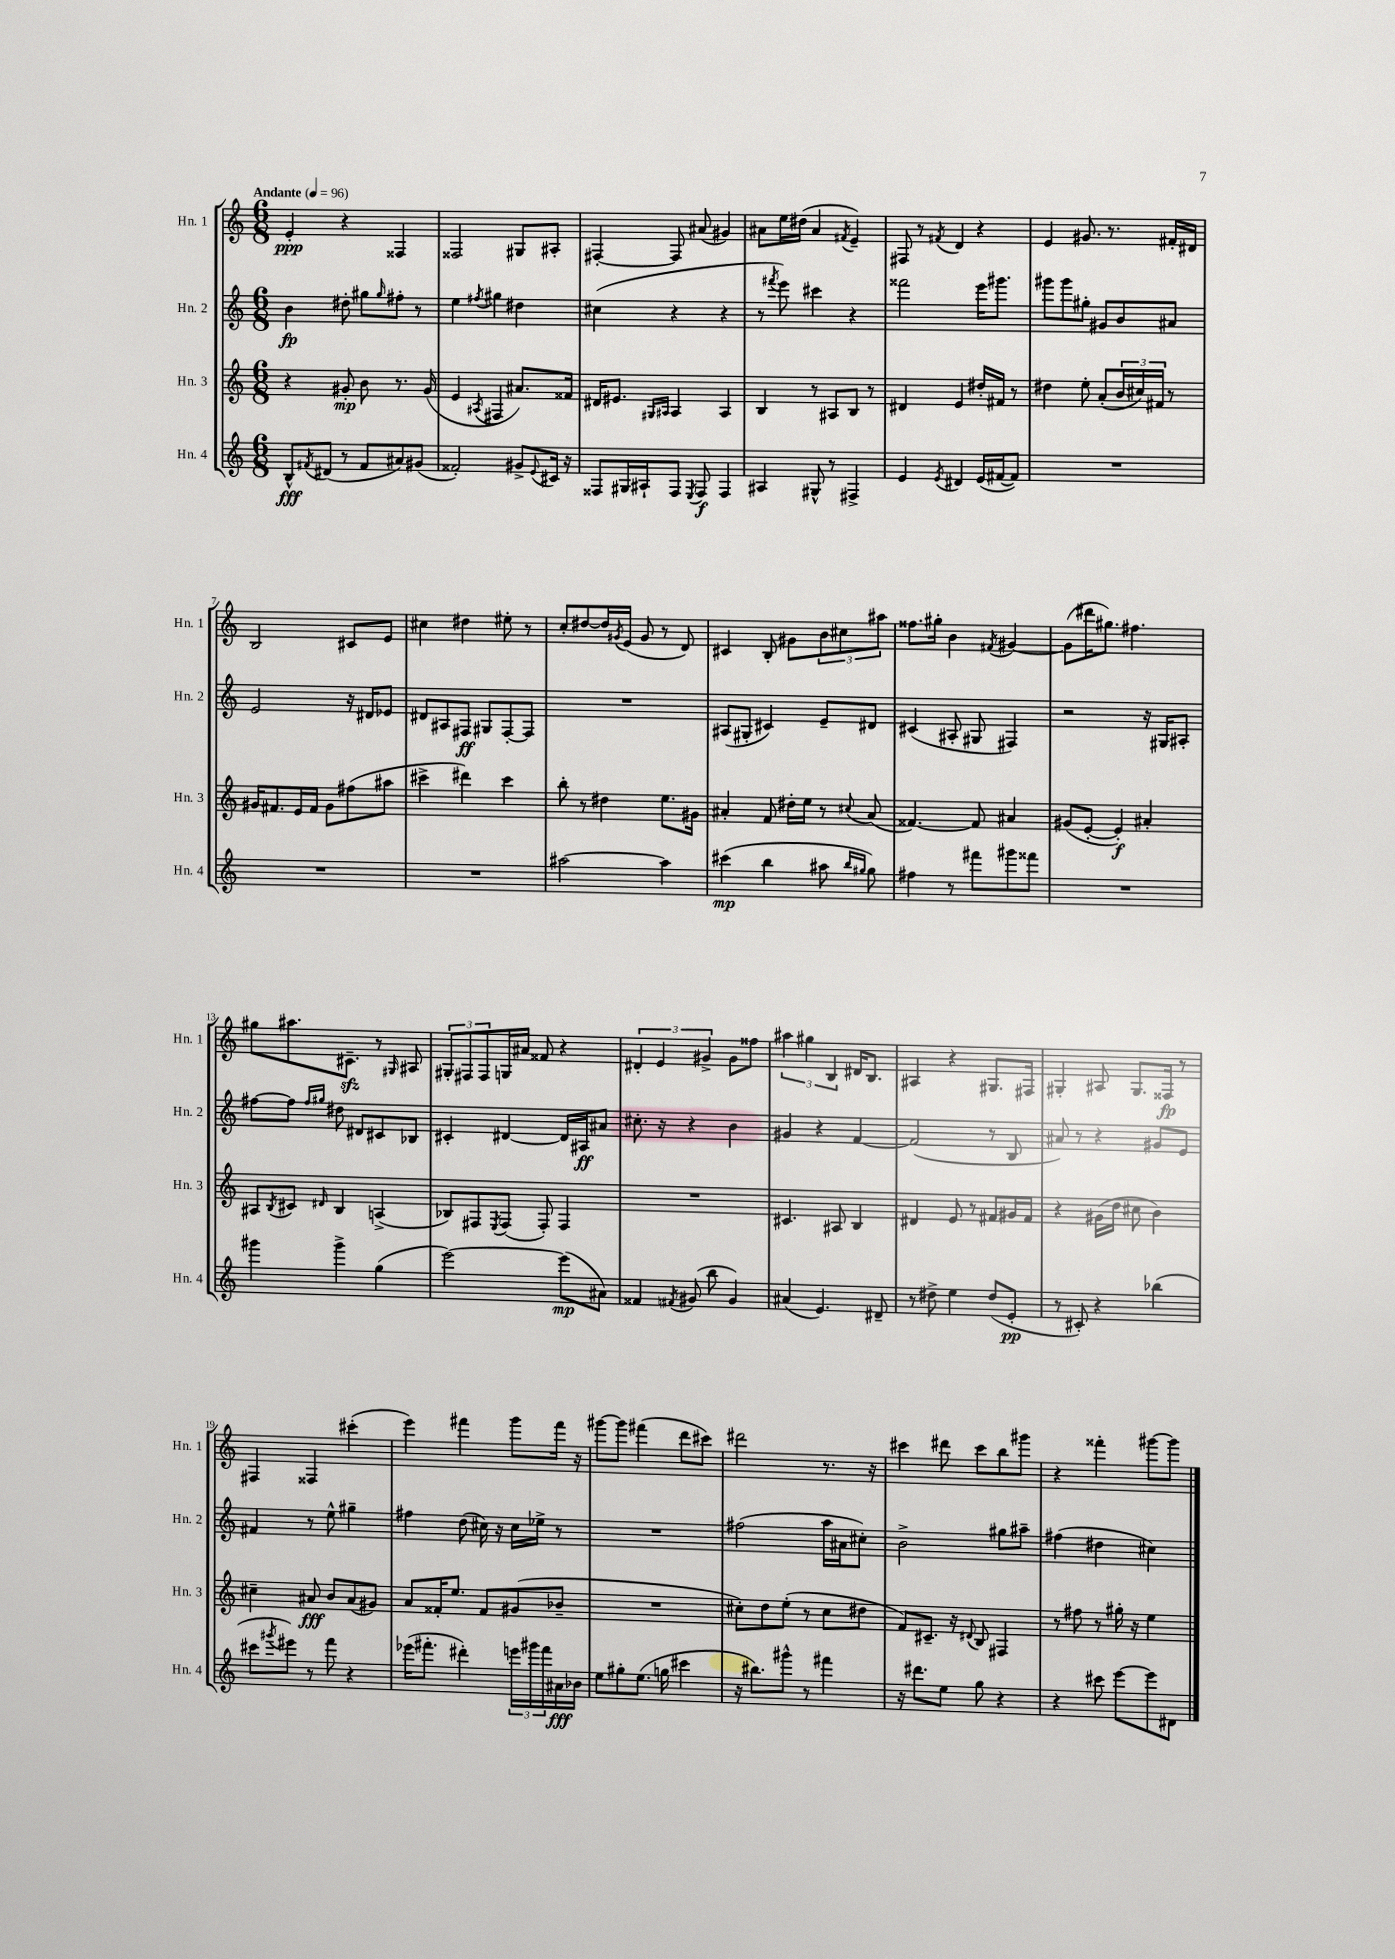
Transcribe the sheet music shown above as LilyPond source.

<<
\new StaffGroup <<
\new Staff = "s0" \with { instrumentName = "Hn. 1" shortInstrumentName = "Hn. 1" } {
    \clef treble \key c \major \numericTimeSignature \time 6/8 \tempo "Andante" 4 = 96
    e'4-.\ppp r4 fisis4 |
    fisis2 gis8 ais8-. |
    fis4~-. fis8 ais'8( gis'4) |
    ais'8 e''16 dis''16( ais'4 \acciaccatura { fis'8 } e'4--) |
    fis8 r8 \acciaccatura { fis'8 } d'4 r4 |
    e'4 gis'8. r8. fis'16-. dis'16 |
    b2 cis'8 e'8 |
    cis''4 dis''4 eis''8-. r8 |
    c''8-. dis''8~ dis''16 \acciaccatura { gis'8 } e'16( gis'8 r8 d'8) |
    cis'4 b8-. gis'8 \tuplet 3/2 { b'8 cis''8 ais''8 } |
    fisis''8. gis''16-. b'4 \acciaccatura { fis'8 } gis'4~ |
    gis'8( dis'''16 gis''8.) fis''4. |
    gis''8 ais''8. cis'8.--\sfz r8 \grace { gis16 } ais8 |
    \tuplet 3/2 { gis8-. fis8 fis8 } g16 ais'16 fisis'8 r4 |
    \tuplet 3/2 { dis'4-. e'4 gis'4-> } gis'8 fisis''8 |
    \tuplet 3/2 { ais''4 gis''4 b4 } dis'16 b8. |
    ais4 r4 gis8. fis16 |
    gis4-. ais8 gis8. fisis16\fp r8 |
    fis4 fisis4 cis'''4-.( |
    e'''4) fis'''4 g'''8 fis'''16 r16 |
    gis'''8~ gis'''8 fis'''4( d'''8 cis'''8) |
    dis'''2 r8. r16 |
    cis'''4 dis'''8 cis'''8 b''8 gis'''8 |
    r4 fisis'''4-. gis'''8~ gis'''8 \bar "|." |
}
\new Staff = "s1" \with { instrumentName = "Hn. 2" shortInstrumentName = "Hn. 2" } {
    \clef treble \key c \major \numericTimeSignature \time 6/8
    b'4\fp dis''8-. gis''8 \grace { gis''16 } fis''8-. r8 |
    e''4 \acciaccatura { fis''8 } gis''4 dis''4 |
    cis''4( r4 r4 |
    r8 \acciaccatura { fis'''8 } e'''8) cis'''4 r4 |
    fisis'''2 e'''16 gis'''8. |
    gis'''8 gis'''8 gis''8-. gis'8 b'8 ais'8 |
    e'2 r16 dis'16 ees'8 |
    dis'8 ais8 fis8\ff gis8 fis8~-. fis8 |
    R2. |
    ais8( gis8-. cis'4) e'8-- dis'8 |
    cis'4( ais8-. gis8 fis4) |
    r2 r16 gis16 ais8-. |
    fis''8~ fis''8 \grace { fis''16 gis''16 } dis''8 dis'8 cis'8 bes8 |
    cis'4-. dis'4~ dis'16 ais16\ff ais'8 |
    cis''8.-. r16 r4 b'4 |
    gis'4 r4 f'4~ |
    f'2( r8 b8 |
    ais'8) r8 r4 gis'8 e'8 |
    fis'4 r8 e''8-^ gis''4-- |
    fis''4 d''8( cis''16) r16 cis''16 ees''16-> r8 |
    R2. |
    fis''2( a''16 ais'16 cis''8-.) |
    b'2-> gis''8 ais''8-- |
    fis''4( dis''4 cis''4) \bar "|." |
}
\new Staff = "s2" \with { instrumentName = "Hn. 3" shortInstrumentName = "Hn. 3" } {
    \clef treble \key c \major \numericTimeSignature \time 6/8
    r4 gis'8-.\mp b'8 r8. gis'16( |
    e'4 \acciaccatura { ais8 } fis4 ais'8.) fisis'16 |
    dis'16 eis'8. \grace { gis16 ais16 } ais4 ais4 |
    b4 r8 ais8 b8 r8 |
    dis'4 e'4 dis''16-. fis'16 r8 |
    dis''4 e''8-. a'8-.( \tuplet 3/2 { b'16 cis''16) fis'16 } r8 |
    gis'16 fis'8. e'16 fis'16 gis'8 fis''8( ais''8 |
    cis'''4-> dis'''4) cis'''4 |
    b''8-. r8 dis''4 e''8. gis'16 |
    ais'4-. f'8 dis''16-. e''16 r8 \appoggiatura { cis''8 } ais'8( |
    fisis'4.~) fisis'8 ais'4 |
    gis'8( e'8~-. e'4-.\f) ais'4-. |
    ais8 \acciaccatura { b8 } cis'8 \grace { dis'16 } b4 a4->( |
    bes8) fis8 \acciaccatura { e8 } fis8( fis8-.) fis4 |
    R2. |
    cis'4. ais8 b4 |
    dis'4 e'8 r8 fis'8 gis'16 fis'16 |
    r4 gis'16( d''16 cis''8 b'4) |
    cis''4-- ais'8\fff b'8 ais'8( gis'8) |
    a'8 fisis'16-. e''8. fisis'8 gis'8( bes'8-- |
    R2. |
    cis''8-.) d''8 e''8-.( r8 cis''8 dis''8 |
    f'8) cis'8.-- r16 \appoggiatura { dis'8 } b8 fis4 |
    r8 fis''8 r8 gis''16-. r16 e''4 \bar "|." |
}
\new Staff = "s3" \with { instrumentName = "Hn. 4" shortInstrumentName = "Hn. 4" } {
    \clef treble \key c \major \numericTimeSignature \time 6/8
    b8-^\fff \acciaccatura { fis'8 } dis'8( r8 fis'8 ais'8) gis'8( |
    fisis'2-.) gis'8-> \appoggiatura { e'8 } cis'16 r16 |
    fisis8 gis16 ais16-! fisis8 \acciaccatura { e8 } fisis8\f fisis4 |
    ais4 gis8-^ r8 fis4-> |
    e'4 \acciaccatura { e'8 } dis'4 e'16( fis'16~ fis'8) |
    R2. |
    R2. |
    R2. |
    ais''2~ ais''4 |
    cis'''4\mp( b''4 ais''8 \grace { b''16 gis''16 } gis''8) |
    fis''4 r8 fis'''8 gis'''8 fisis'''8 |
    R2. |
    gis'''4 gis'''4-> g''4( |
    e'''2~) e'''8\mp( ais'8) |
    fisis'4 \acciaccatura { fis'8 } gis'8( b''8 gis'4) |
    ais'4( e'4.) dis'8-- |
    r8 dis''8-> e''4 dis''8( e'8-.\pp |
    r8 cis'8-.) r4 bes''4( |
    cis'''8 \acciaccatura { gis'''8 } eis'''8) r8 f'''8 r4 |
    ees'''16( fis'''8.-. dis'''4-.) \tuplet 3/2 { e'''16 gis'''16 fis'''16 } ais'16\fff bes'16 |
    e''8 gis''8-. e''8.( g''16 cis'''4 |
    r16 bis''8.) gis'''8-^ r8 fis'''4 |
    r16 dis'''8. e''8 g''8 r4 |
    r4 cis'''8 e'''8~ e'''8 dis'8 \bar "|." |
}
>>
>>
